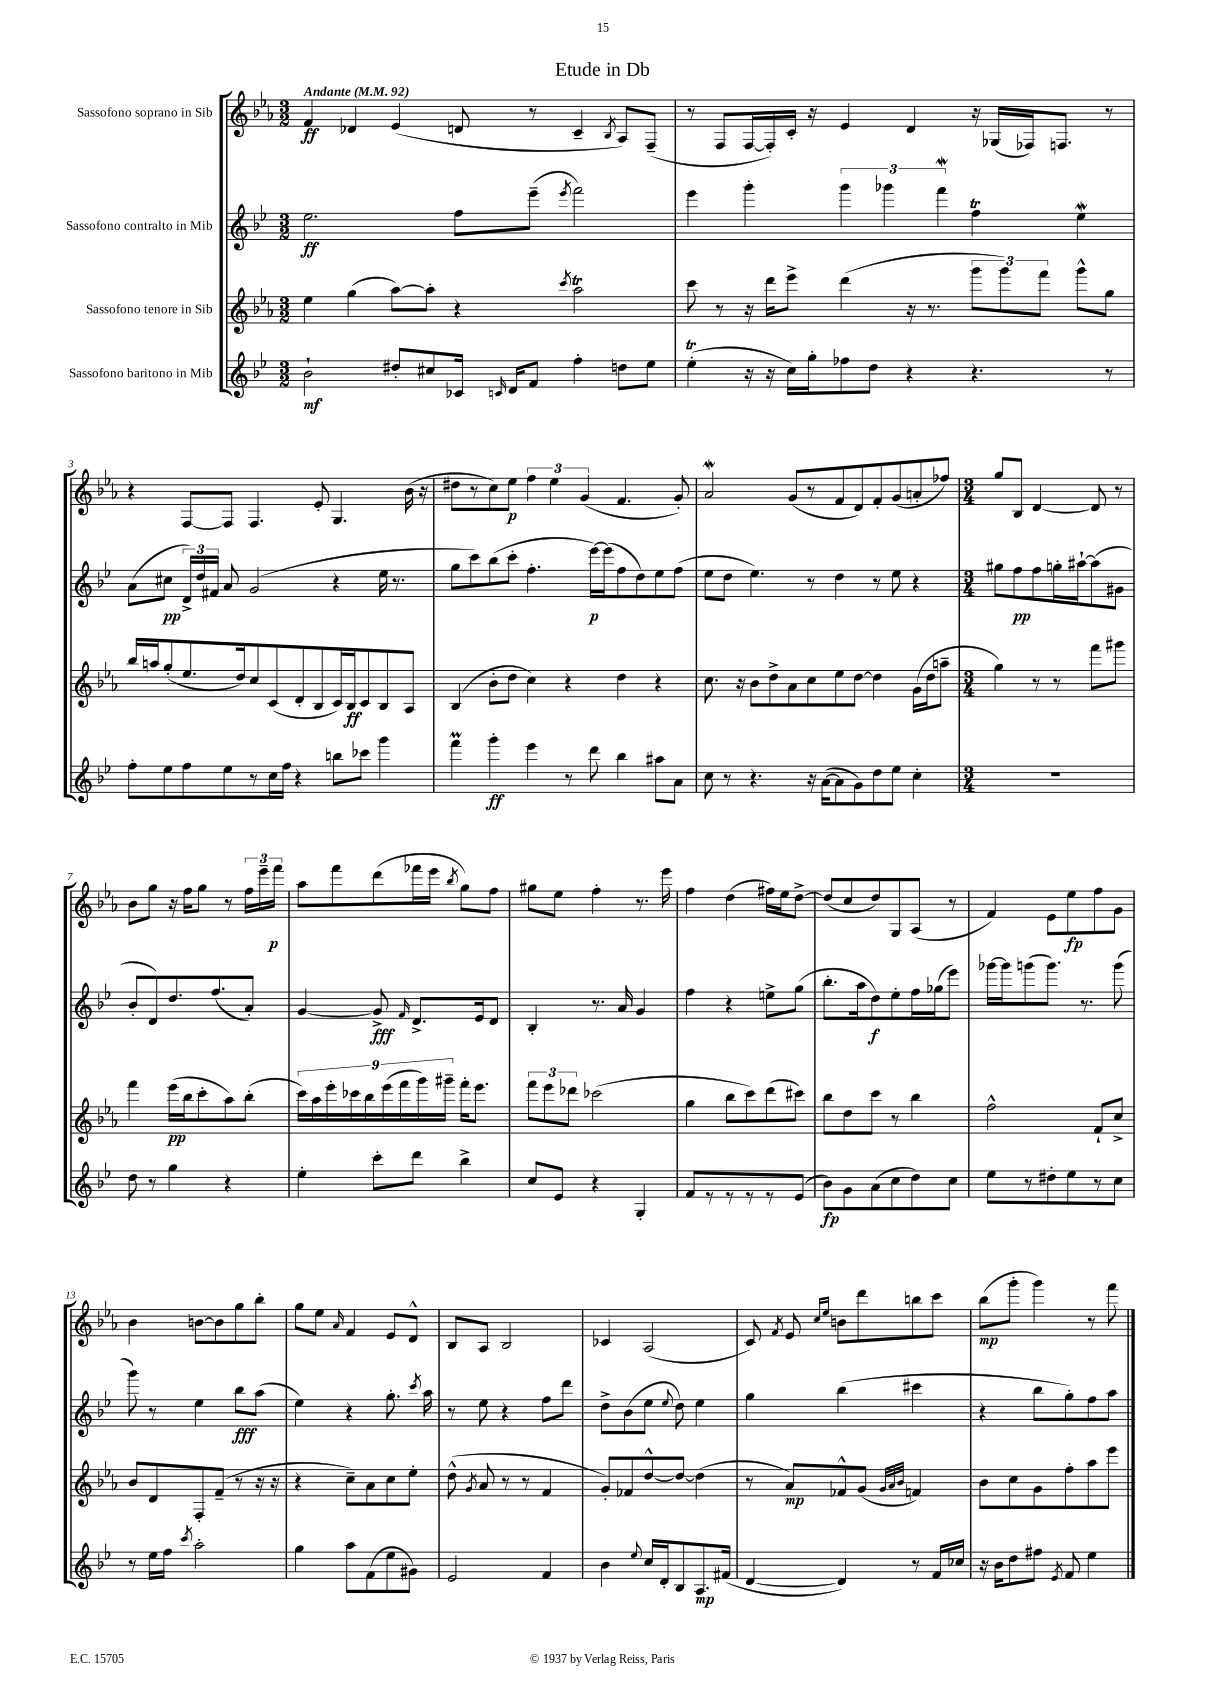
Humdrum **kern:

**kern	**kern	**kern	**kern
*staff4	*staff3	*staff2	*staff1
*clefG2	*clefG2	*clefG2	*clefG2
*k[b-e-]	*k[b-e-a-]	*k[b-e-]	*k[b-e-a-]
*M3/2	*M3/2	*M3/2	*M3/2
*MM92	*MM92	*MM92	*MM92
2b-`\	4ee-\	2.ee-\	4f/
.	(4gg\	.	4d-/
8dd#'/L	[8aa-\L)	.	(4e-/
8cc#/	8aa-'\]J	.	.
16c-/Jk	4r	8ff\L	8d/
16qqc/	.	.	.
16d/LK	.	.	.
8f/J	.	(8eee-~\J	8r
.	8qccc/	8qeee-/	.
4ff'\	2aa-\	2fff\)	4c~/
.	.	.	8qB-/
8dd\L	.	.	8A-/L)
8ee-\J	.	.	(8F~/J
=	=	=	=
(4ee-'\	8ccc\	4eee-\	8r
.	8r	.	8F/L
16r	16r	4ggg'\	[16F/L
16r	16ddd\LK	.	16F'/])
16cc\LL)	8eee-^\J	.	16c'/JJ
16gg'\J	.	.	16r
8ff-\	(4ddd\	6ggg\	4e-/
8dd\J	.	.	.
.	.	6ggg-\	.
4r	16r	.	4d/
.	8.r	.	.
.	.	6fff\	.
4.r	12ggg\L	4ff\	16r
.	.	.	(16G-/LL
.	12ggg\)	.	.
.	.	.	16F-/J)
.	12fff\J	.	.
.	.	.	8.F/J
.	8ggg^^\L	4ee-\	.
8r	8gg\J	.	8r
=	=	=	=
8ff'\L	16bb-/LL	(8a\L	4r
.	16aa/J	.	.
8ee-\	(8gg'/	8cc#\J	.
8ff\	8.ee-/	24d^/LL)	[8F/L
.	.	24dd/	.
.	.	24f#/JJ	.
8ee-\	.	8a/	8F/]J
.	16dd/k)	.	.
8r	8cc/	(2g/	4.F/
16cc\L	(8c/	.	.
16ff\JJ	.	.	.
4r	8d'/	.	.
.	8B-/	.	8e-'/
8bb\L	16c/L)	4r	4.G/
.	16B-/J	.	.
8ccc-\J	8c/	.	.
4ggg\	8B-/	16ee-\	.
.	.	8.r	.
.	8A-/J	.	(16b-\
.	.	.	16r
=	=	=	=
4fff\	(4B-/	8gg\L	8dd#\L
.	.	8ccc\)	8r
4ggg'\	8b-'\L	(8bb-\	8cc\)
.	8dd\J	8ccc'\J	8ee-\J
4eee-\	4cc\)	4.ff'\	6ff\
.	.	.	6ee-\
8r	4r	.	.
.	.	.	(6g/
8ddd\	.	[16eee-\LL)	.
.	.	(16eee-\]J	.
4bb-\	4dd\	8ff\	4.f/
.	.	8dd\)	.
8aa#\L	4r	8ee-\	.
8a\J	.	(8ff\J	8g'/)
=	=	=	=
8cc\	8.cc\	8ee-\L	2a-/
8r	.	8dd\J	.
.	16r	.	.
4.r	8b-\L	4.ee-\)	.
.	8dd^\	.	.
.	8a-\	.	(8g/L
16r	8cc\	8r	8r
([16a\LK	.	.	.
8a\]	8ee-\	4dd\	8f/
8g\)	[8dd\J	.	8d/)
8dd\	4dd\]	8r	8f'/
8ee-\J	.	8ee-\	(8g/
4cc'\	(16g\LL	4r	8a'/
.	16dd\J	.	.
.	8aa~\J	.	8ff-/J)
=	=	=	=
*M3/4	*M3/4	*M3/4	*M3/4
2.r	4gg\)	8gg#\L	8gg/L
.	.	8ff\	8B-/J
.	8r	8ff\	[4d/
.	8r	16gg'\L	.
.	.	[16aa#`\J	.
.	8fff\L	(8aa#\]	8d/]
.	8ggg#\J	8g#\J	8r
=	=	=	=
8dd\	4fff\	8b-'/L	8b-\L
8r	.	8d/)	8gg\J
4gg\	(16eee-\LL	8.dd/	16r
.	16bb-\J	.	16ff\LK
.	8ccc'\	.	8gg\J
.	.	(8.ff/	.
4r	8aa-\)	.	8r
.	(8bb-'\J	8a'/J)	24ff\LL
.	.	.	24eee-~\
.	.	.	24fff\JJ
=	=	=	=
4ee-'\	18ccc\LL)	[4g/	8aa-\L
.	18aa-\	.	.
.	18eee-'\	.	.
.	.	.	8fff\
.	18ccc-\	.	.
.	18bb-\	.	.
8ccc'\L	.	8g^/]	(8ddd\
.	(18eee-\	.	.
.	18fff\	.	.
.	.	16qqf/	.
8ddd\J	.	8.d^/L	16fff-\L
.	18ggg\)	.	.
.	.	.	16eee-\JJ
.	18ggg#~\JJ	.	.
.	.	.	8qbb-/
4bb-^\	16fff'\LK	.	8gg\L)
.	8.eee-\J	16e-/k	.
.	.	8d/J	8ff\J
=	=	=	=
8cc/L	12fff\L	4B-'/	8gg#\L
.	12eee-\	.	.
8e-/J	.	.	8ee-\J
.	12ddd-\J	.	.
4r	(2ccc-\	8.r	4ff'\
.	.	16a/	.
4G'/	.	4g/	8.r
.	.	.	16eee-\
=	=	=	=
8f/L	4gg\	4ff\	4ff\
8r	.	.	.
8r	8bb-\L	4r	(4dd\
8r	8ccc\)	.	.
8r	(8ddd\	8ee^\L	16ff#\LL)
.	.	.	16ee-\J
(8e-/J	8ccc#\J)	(8gg\J	[8dd^\J
=	=	=	=
8b-\L)	8bb-\L	8.bb-'\L	(8dd/]L
8g\	8dd\	.	8cc/
.	.	16aa\k	.
(8a\	8ccc\J	8dd\)	8dd/)
8cc\	8r	8ee-'\	8G/
8dd\)	4bb-\	16ff\L	(8A-/J
.	.	(16gg-\J	.
8cc\J	.	8eee-\J)	8r
=	=	=	=
8ee-\L	2ff^^\	[16ggg-\LL	4f/)
.	.	16ggg-\]J	.
8r	.	(8ggg\	.
8dd#'\	.	8.ggg\J)	8e-\L
8ee-\	.	.	8ee-\
.	.	8.r	.
8r	8f`/L	.	8ff\
8cc\J	8cc^/J	(8ggg\	8g\J
=	=	=	=
8r	8b-/L	8ggg\)	4b-\
16ee-\LL	8d/	8r	.
16ff\JJ	.	.	.
8qccc/	.	.	.
2aa'\	8F'/	4ee-\	[8b\L
.	(8f~/J	.	8b\]
.	8r	8bb-\L	8gg\
.	16r	(8aa\J	8bb-'\J
.	16r	.	.
=	=	=	=
4gg\	4r	4ee-\)	8gg\L
.	.	.	8ee-\J
.	.	.	16qqa-/
8aa\L	8cc~\L)	4r	4f/
(8f\	8a-\	.	.
8ee-\	8cc\	8.gg'\	8e-/L
8g#\J)	8ee-'\J	.	8d^^/J
.	.	8qccc/	.
.	.	16aa\	.
=	=	=	=
2e-/	(8dd^^\	8r	8B-/L
.	8qg/	.	.
.	8a-/	8ee-\	8A-/J
.	8r	4r	2B-/
.	8r	.	.
4f/	4f/	8ff\L	.
.	.	8ddd\J	.
=	=	=	=
4b-\	8g'/L)	8dd^\L	4c-/
.	8f-/	(8b-\	.
8qqee-/	.	.	.
16cc/LL	[8dd^^/	8ee-\J	(2A-/
16d'/J	.	.	.
.	.	8qqee-/	.
8B-/	8dd/_J	8dd\)	.
8.A/	(4dd\]	4ee-\	.
(16f#/Jk	.	.	.
=	=	=	=
[4d/	8r	4gg\	8c/)
.	.	.	8qf/
.	8a-/L)	.	8e-/
.	.	.	16qqcc/LL
.	.	.	16qqee-/JJ
4d/])	8f-^^/	(4bb-\	8b\L
.	(8g/J	.	8ddd\
.	32qqg/LLL	.	.
.	32qqa-/	.	.
.	32qqb-/JJJ	.	.
8r	4f/)	4ccc#\	8bb\
16f/LL	.	.	8ccc\J
16cc-/JJ	.	.	.
=	=	=	=
16r	8b-\L	4r	(8bb-\L
16b-\LK	.	.	.
8dd\	8cc\	.	8ggg'\J
8ff#\J	8g\	8bb-\L	4ggg\)
8qe-/	.	.	.
8f/	8ff'\	8gg'\)	.
4ee-\	8aa-\	8ff\	8r
.	8eee-\J	8aa\J	8fff\
==	==	==	==
*-	*-	*-	*-
